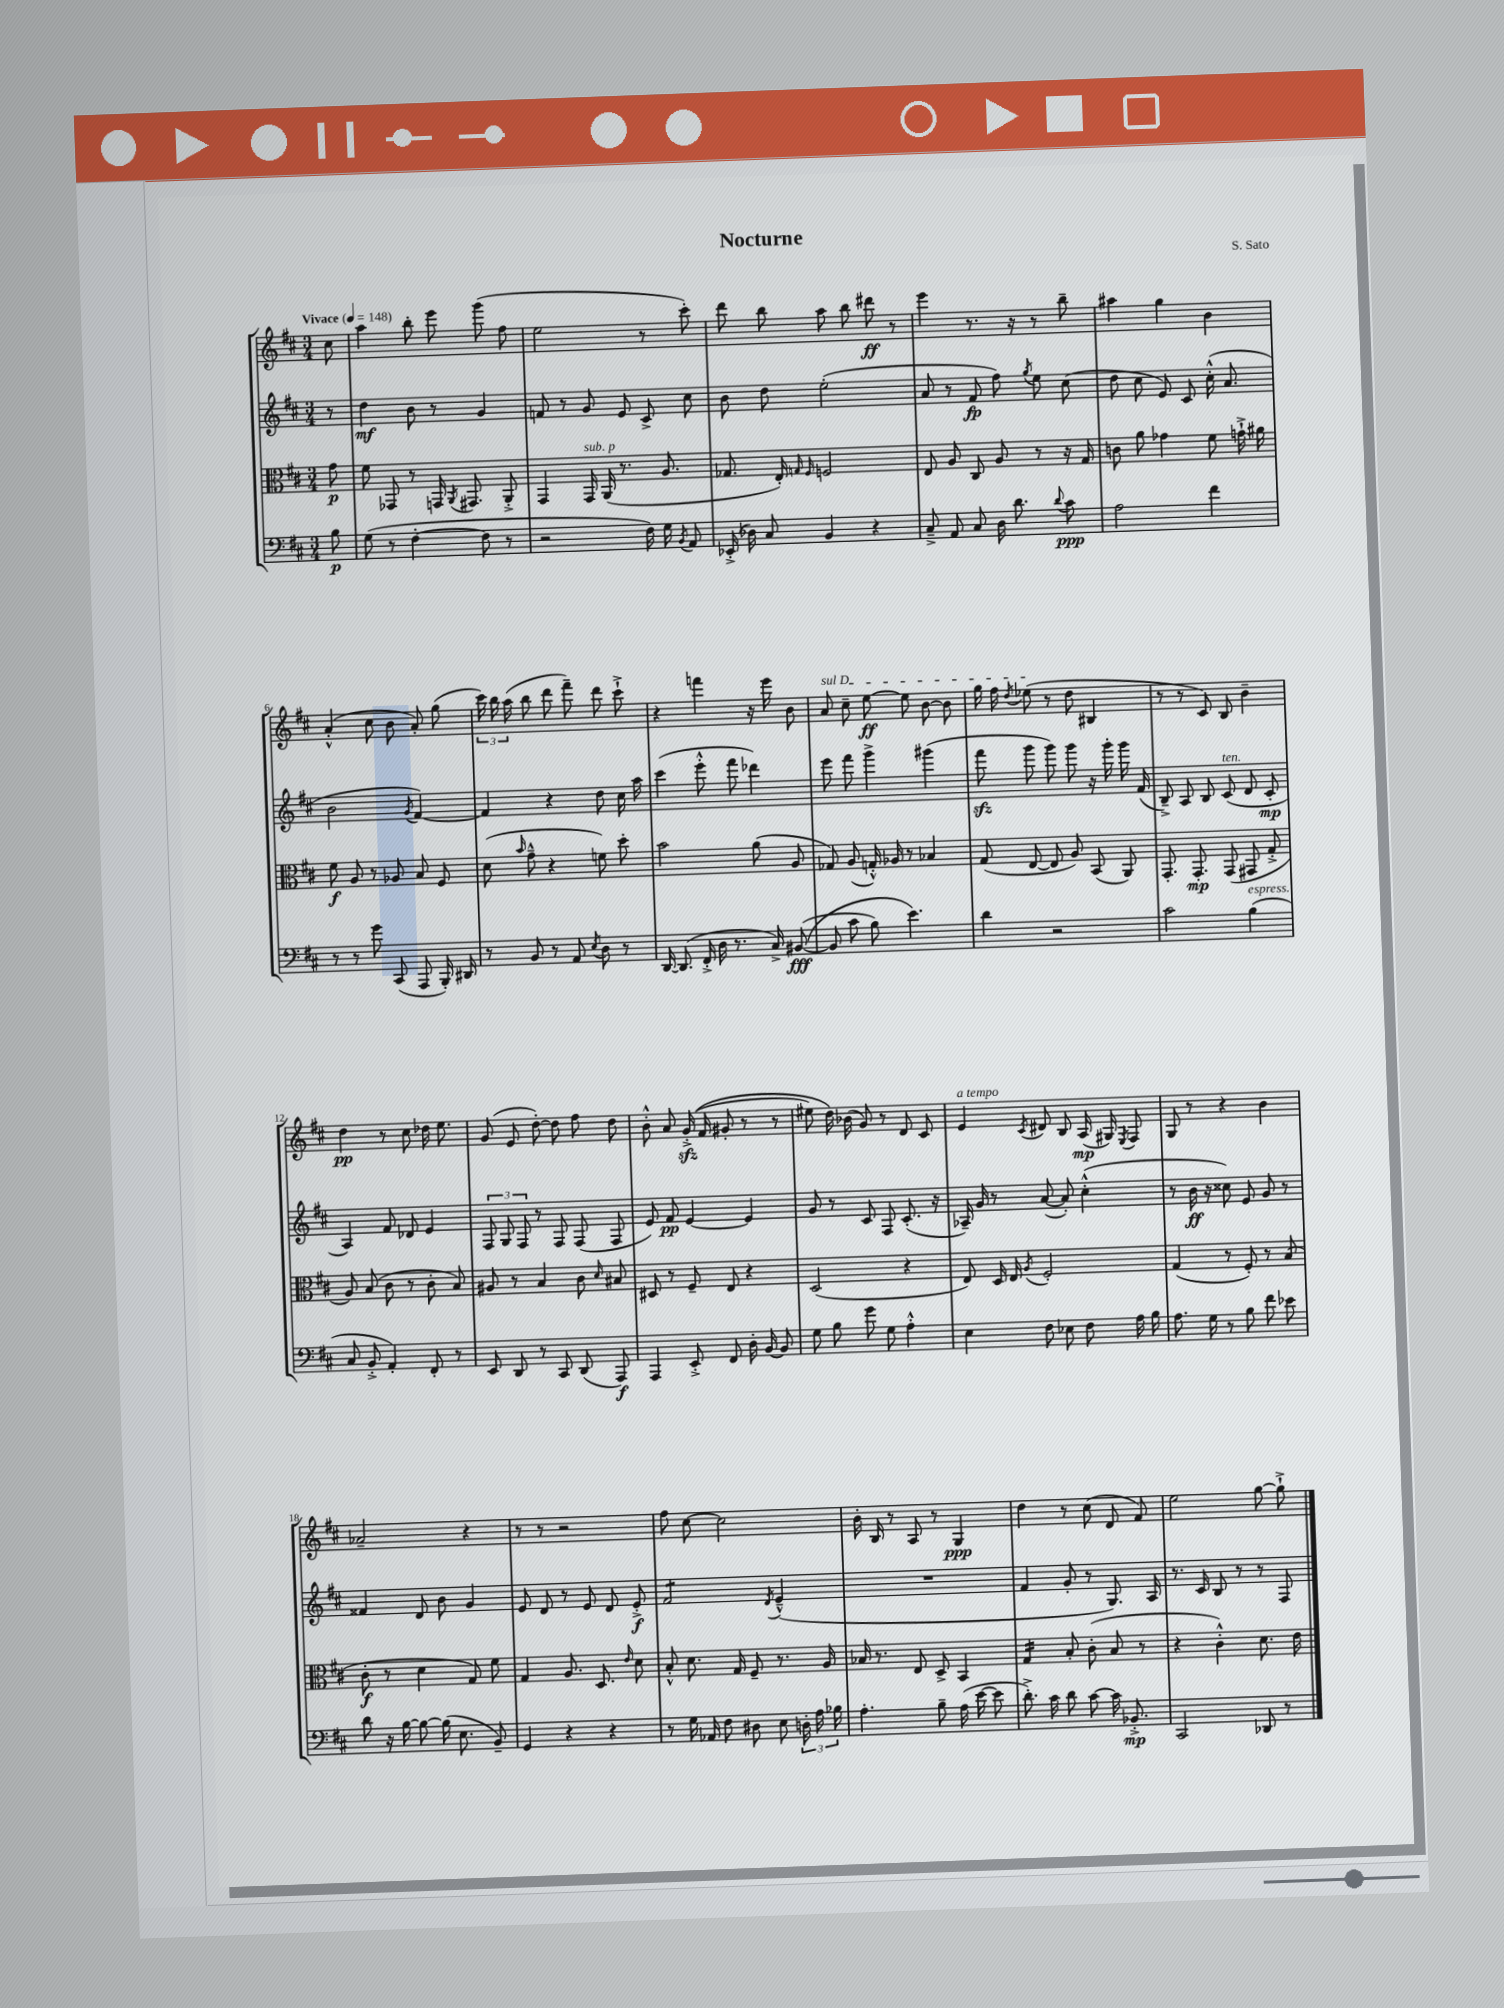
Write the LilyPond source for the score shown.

\header { title = "Nocturne" composer = "S. Sato" }
<<
\new StaffGroup <<
\new Staff = "s0" {
    \clef treble \key d \major \numericTimeSignature \time 3/4 \partial 8 \tempo "Vivace" 4 = 148
    \autoBeamOff cis''8 |
    a''4 b''8-. e'''8 g'''8( fis''8 |
    e''2 r8 cis'''8-.) |
    d'''8 b''8 a''8 b''8 dis'''8\ff r8 |
    e'''4 r8. r16 r8 b''8-- |
    ais''4 g''4 b'4 |
    a'4-.-^( cis''8 b'8 a'8-.) g''8( |
    \tuplet 3/2 { cis'''16) b''16 a''16( } b''8 d'''8 fis'''8--) d'''8 cis'''8-!-> |
    r4 f'''4 r16 e'''16 b'8 |
    \once \override TextSpanner.bound-details.left.text = \markup { \italic "sul D" } a'8\startTextSpan cis''8-- e''8~\ff e''8 b'8~ b'8 |
    g''16 fis''16 \acciaccatura { d''8 } ees''8\stopTextSpan( r8 d''8 bis4 |
    r8 r8 cis'8) b8 b'4-- |
    d''4\pp r8 cis''8 des''16 e''8. |
    g'8( e'8 d''8~-.) d''8 fis''8 d''8 |
    b'8-.-^ a'8 g'16-.->\sfz(\( fis'16 gis'8-. r8 r8 |
    eis''8) d''16\) bes'16( g'8) r8 d'8 cis'8 |
    e'4^\markup { \italic "a tempo" } \acciaccatura { cis'8 } dis'8 b8 a16\mp( gis16) \acciaccatura { e8 } fis8 |
    g8 r8 r4 b'4 |
    aes'2-- r4 |
    r8 r8 r2 |
    fis''8 cis''8~ cis''2 |
    b'16-. b16 r8 a8 r8 g4\ppp |
    d''4 r8 cis''8( d'8 fis'8) |
    e''2 g''8~ g''8-!-> \bar "|." |
}
\new Staff = "s1" {
    \clef treble \key d \major \numericTimeSignature \time 3/4 \partial 8
    \autoBeamOff r8 |
    d''4\mf b'8 r8 g'4 |
    f'8 r8 g'8 e'8 cis'8-> cis''8 |
    b'8 d''8 e''2-.( |
    a'8 r8 fis'8\fp fis''8) \acciaccatura { g''8 } e''8 cis''8( |
    d''8 cis''8 e'8) cis'8 cis''16-.-^( a'8. |
    b'2 \acciaccatura { g'8 } fis'4~) |
    fis'4 r4 d''8 cis''16 a''16 |
    cis'''4( e'''8-.-^ fis'''8 des'''4) |
    e'''8 fis'''8 g'''4-> gis'''4( |
    fis'''8\sfz g'''8 g'''8) g'''8 r16 g'''16-. g'''16 fis'16( |
    b8--->) a8 b8 cis'8^\markup { \italic "ten." }( d'8 cis'8-.\mp |
    a4) fis'8 des'8 e'4 |
    \tuplet 3/2 { fis8 g8 fis8 } r8 fis8 fis8( fis8 |
    e'8) fis'8\pp e'4~ e'4 |
    g'8 r8 cis'8 fis8 cis'8.-.( r16 |
    aes16--) g'16 r8 a'8~( a'8-.) cis''4-.-^( |
    r8 b'16\ff r16 cisis''8) e'8 g'8 r8 |
    fisis'4 d'8 b'8 g'4 |
    e'8 d'8 r8 e'8 d'8 e'8-.->\f |
    fis'2:8 \acciaccatura { d'8 } e'4---^( |
    R2. |
    fis'4 g'8-. r8 g8.) a16 |
    r8. cis'16 b8 r8 r8 fis8 \bar "|." |
}
\new Staff = "s2" {
    \clef alto \key d \major \numericTimeSignature \time 3/4 \partial 8
    \autoBeamOff g'8\p |
    fis'8 ges,8 r8 g,16 \acciaccatura { a,8 } gis,8. a,8-.-> |
    g,4 g,16^\markup { \italic "sub. p" } a,16( r8. a8. |
    ges8. e16-.) \grace { g16 fis16 } f2 |
    e8 a8 cis8 a8 r8 r16 g16 |
    c'8 a'8 ges'4 fis'8 g'16-!-> ais'16 |
    fis'8\f a8 r8 aes8 b8 fis8 |
    d'8( \grace { b'16 } g'8---^ r4 f'8) d''8-. |
    b'2 a'8( a8 |
    ges8) a8( g16-.-^) aes16 r8 bes4 |
    g8( e8~ e8 a8) b,8( a,8) |
    g,8.-. g,8.-.\mp g,8( gis,8 g8-.-> |
    a8) b8( cis'8 r8 cis'8-. b8) |
    ais8 r8 b4 cis'8 \grace { d'16 } bis8 |
    dis8 r8 fis8-- e8 r4 |
    d2( r4 |
    e8) d16 e16 \acciaccatura { a8 } fis2-. |
    g4( r8 fis8-.) r8 b8( |
    cis'8-.\f r8 d'4 g8) fis'8 |
    g4 a8. d8. \grace { e'16 } d'8 |
    b8-.-^ d'8. g16 fis8-- r8. a16 |
    bes16 r8. e8 d8-> b,4 |
    g4:16 b8-. cis'8-.( b8 r8 |
    r4 cis'4-.-^) d'8. e'16 \bar "|." |
}
\new Staff = "s3" {
    \clef bass \key d \major \numericTimeSignature \time 3/4 \partial 8
    \autoBeamOff b8\p |
    g8( r8 fis4~-. fis8 r8 |
    r2 fis16) g16 \acciaccatura { b,8 } a,8 |
    ees,16-.->( des16) cis8 b,4 r4 |
    cis8---> a,8 cis8 d16 d'8. \appoggiatura { d'8 } cis'8\ppp |
    a2 fis'4 |
    r8 r8 g'8 cis,8( a,,8 b,,16-.) dis,16 |
    r8 b,8 r8 a,8 \acciaccatura { e8 } d8 r8 |
    d,16~ d,8.( fis,16-.-> d16 r8. cis16->) bis,8~\fff(\( |
    bis,8 cis'8 b8) e'4.\) |
    d'4 r2 |
    cis'2 b4^\markup { \italic "espress." }( |
    cis8 b,8-.-> a,4-.) fis,8-. r8 |
    e,8 d,8 r8 cis,8 d,8( a,,8\f) |
    a,,4 e,8-.-> fis,8 d16-. b,16~ b,8 |
    g8 b8 g'8 g8 a4-.-^ |
    e4 fis8 ees8 fis8 a16 b16 |
    a8. g16 r8 b8 fis'8 ees'8 |
    d'8 r16 b16~ b8~ b16( e8. b,8--) |
    g,4 r4 r4 |
    r8 g16 aes,16 fis8 dis8 e8 \tuplet 3/2 { d16-. a16 bes16 } |
    a4.-. b8-- a16( e'16~ e'8 |
    d'8.-.->) cis'16 d'8 cis'8~ cis'16 bes,8.-.->\mp |
    cis,2 des,8 r8 \bar "|." |
}
>>
>>
